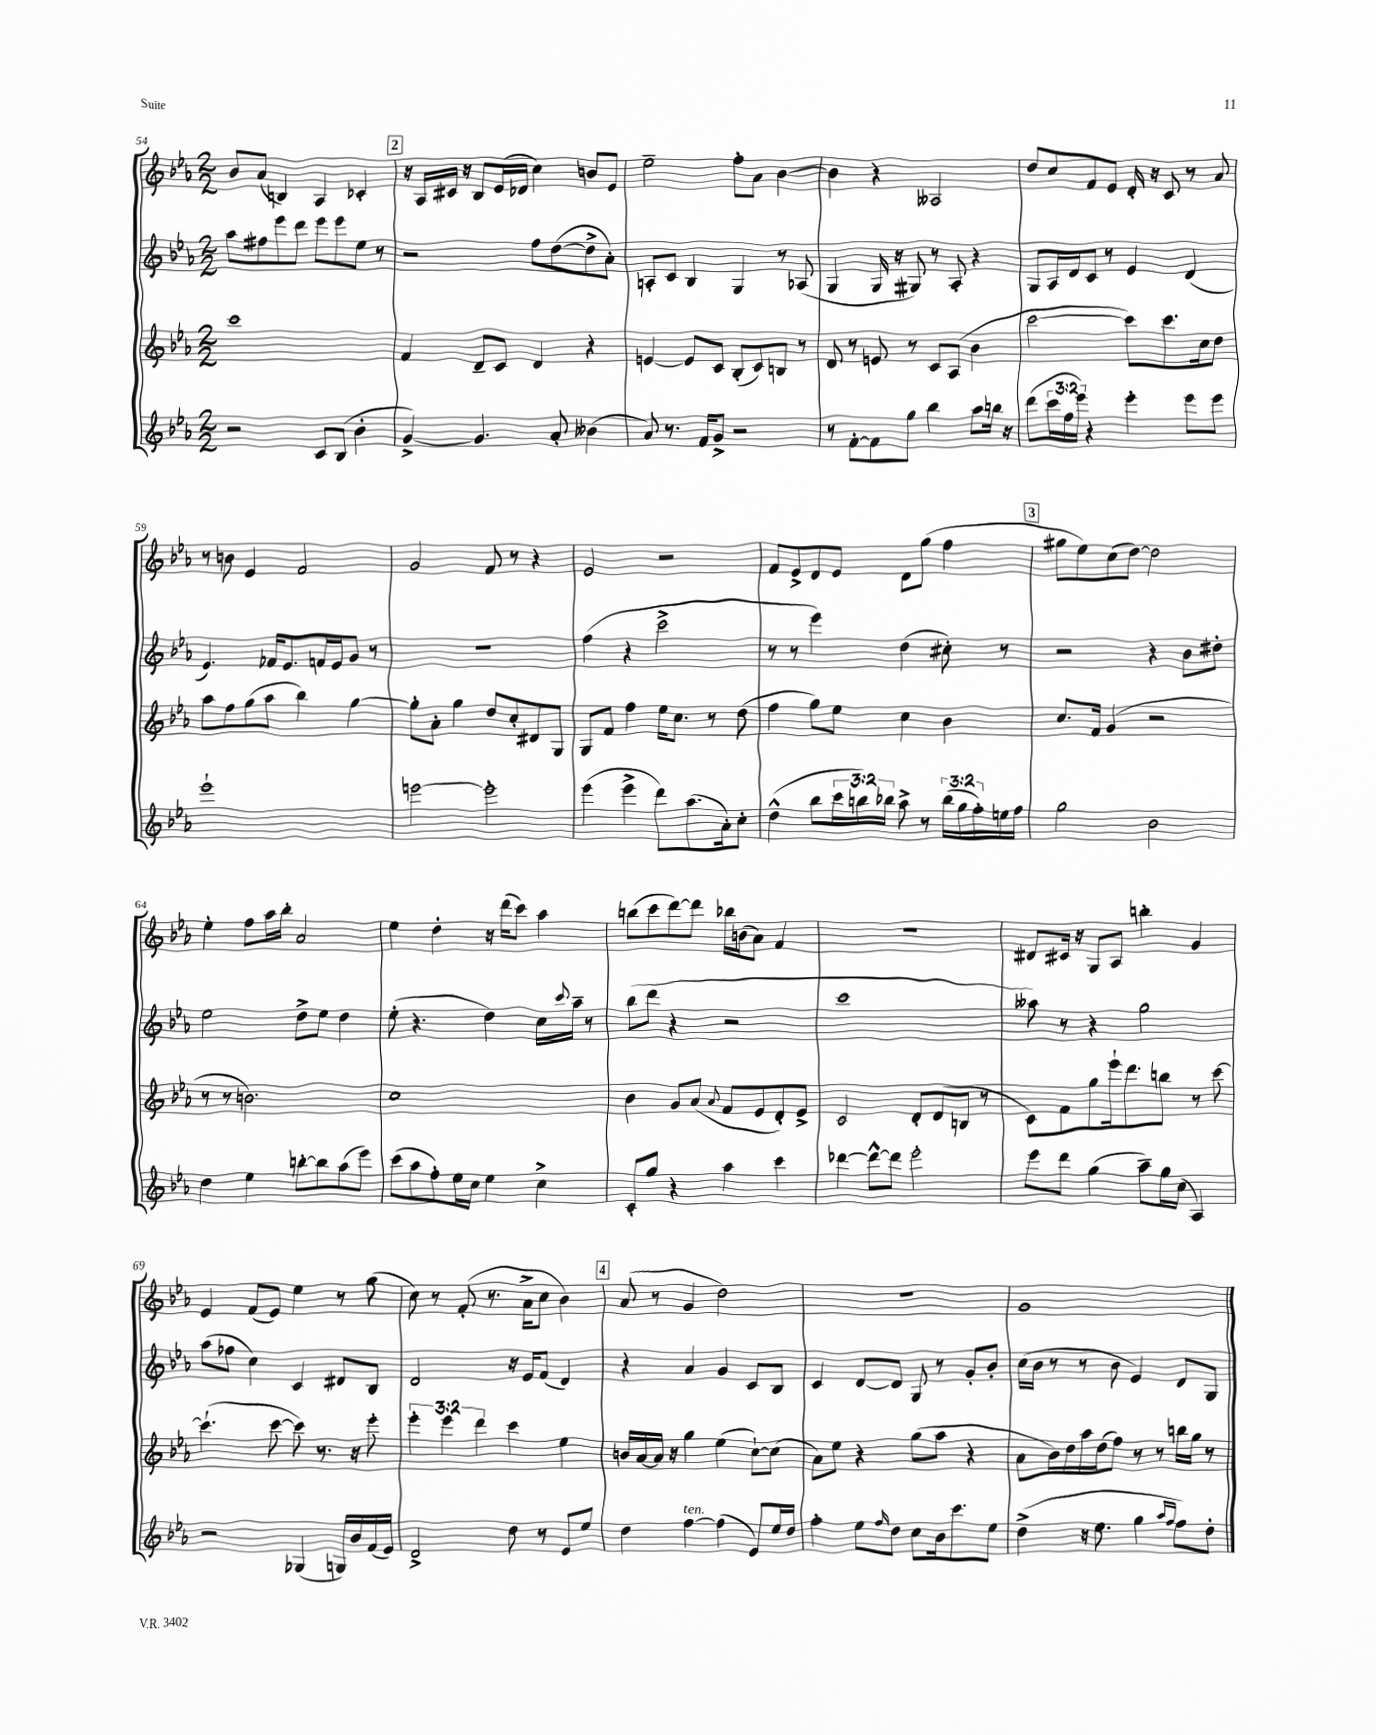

**kern	**kern	**kern	**kern
*part4	*part3	*part2	*part1
*staff4	*staff3	*staff2	*staff1
*clefG2	*clefG2	*clefG2	*clefG2
*k[b-e-a-]	*k[b-e-a-]	*k[b-e-a-]	*k[b-e-a-]
*M2/2	*M2/2	*M2/2	*M2/2
=54	=54	=54	=54
2r	1ccc	8aa-\L	8b-/L
.	.	8ff#X\	(8a-/J
.	.	8eee-\	4Bn/)
.	.	8ddd\J	.
8c/L	.	8eee-\L	4A-/
(8B-/J	.	8eee-\	.
4b-'\	.	8ee-\J	4c-X'/
.	.	8r	.
!!LO:REH:place=s1:t=2
=55	=55	=55	=55
[4g^/)	4f/	2r	16r
.	.	.	16A-/LL
.	.	.	16c#X/JJ
.	.	.	16r
4.g/]	8d~/L	.	8B-/L
.	8c/J	.	(16e-/L
.	.	.	16d-X/JJ
.	4d/	8ff\L	4cc\)
8a-'/	.	([8dd\	.
(4b--X\	4r	8dd^\]	8bn/L
.	.	8a-'\J)	8e-/J
=56	=56	=56	=56
8a-/)	[4en/	8An'/L	2ee-~\
8.r	.	8c/J	.
.	8e/L]	4B-/	.
16f/KL	.	.	.
8g^/J	8c/J	.	.
2r	(8B-'/L	4G/	8ff'\L
.	8c/)	.	8a-\J
.	8Bn/J	8r	[4b-\
.	8r	(8A-X/	.
=57	=57	=57	=57
8r	8d/	4G/	4b-\]
[8f'\L	8r	.	.
8f\]	8en/	16G/	4r
.	.	16r	.
8gg\J	8r	8G#X/)	.
4bb-\	8c/L	8r	2A--X/
.	(8A-/J	8A-'/	.
8aa-\L	4b-\	4r	.
16bbn\Jk	.	.	.
16r	.	.	.
=58	=58	=58	=58
(8ddd\L	[2ccc\	8G/L	8dd/L
24ccc\L	.	16A-/L	8cc/
24ff\	.	.	.
.	.	16d/J	.
24eee-\JJ)	.	.	.
4r	.	8c/J	8f/
.	.	8r	8e-/J
4eee-'\	8ccc\L])	4e-/	16d'/
.	.	.	16r
.	8.ccc\	.	8c/
8eee-\L	.	(4d/	8r
.	16cc\k	.	.
8eee-\J	8dd\J	.	8a-/
!!LO:LB:g=z
=59	=59	=59	=59
1eee-`	8aa-\L	4.e-/)	8r
.	8ff\	.	8bn\
.	(8gg\	.	4e-/
.	8aa-\J	16f-X/KL	.
.	.	8.e-/	.
.	4bb-\)	.	2f/
.	.	16fn/L	.
.	.	16e-/J	.
.	[4gg\	8g/J	.
.	.	8r	.
=60	=60	=60	=60
[2eeen\	8gg'\L]	1r	2g/
.	8a-'\J	.	.
.	4gg\	.	.
2eee'\]	8dd/L	.	8f/
.	8cc'/	.	8r
.	8d#X/	.	4r
.	8G/J	.	.
=61	=61	=61	=61
(4eee-\	8G/L	(4ff\	2e-/
.	8f/J	.	.
4eee-^\	4ff\	4r	.
8ddd\L)	16ee-\KL	2ccc^\	2r
.	8.cc\J	.	.
(8.aa-\	.	.	.
.	8r	.	.
16a-'\k)	.	.	.
8cc'\J	(8dd\	.	.
=62	=62	=62	=62
(4dd^^\	4ff\	8r	8f/L
.	.	8r	8e-^/
8bb-\L	8gg\L)	4eee-\)	8d/
24ccc\L	8ee-\J	.	8e-/J
24bbn\)	.	.	.
24bb-X\JJ	.	.	.
8aa-^\	4cc\	(4dd\	8d\L
8r	.	.	(8gg\J
(24bb-\LL	4b-\	8cc#X'\)	4ff\
24gg\	.	.	.
24ff'\)	.	.	.
16een\	.	8r	.
16ff\JJ	.	.	.
!!LO:REH:place=s1:t=3
=63	=63	=63	=63
2gg\	8.cc/L	2r	8gg#X\L
.	.	.	8ee-\)
.	16f/Jk	.	.
.	(4g/	.	(8cc\
.	.	.	[8dd\J)
2b-\	2r	4r	2dd\]
.	.	8b-\L	.
.	.	8dd#X'\J	.
!!LO:LB:g=z
=64	=64	=64	=64
4dd\	8r	2ee-\	4ee-'\
.	8r	.	.
4ee-\	2.bn\)	.	8ff\L
.	.	.	16aa-\L
.	.	.	16bb-'\JJ
[8bbn'\L	.	8dd^\L	2a-/
8bb\]	.	8ee-\J	.
(8aa-\	.	4dd\	.
8eee-\J)	.	.	.
=65	=65	=65	=65
(8ccc\L	1cc	(8ee-'\	4ee-\
8aa-\	.	4.r	.
8ff'\)	.	.	4dd'\
16ee-\L	.	.	.
16cc\JJ	.	.	.
4ee-\	.	4dd\)	16r
.	.	.	(16ddd\KL
.	.	.	8ccc\J)
4cc^\	.	16cc\LL	4aa-\
.	.	8qqccc/	.
.	.	16aa-~\JJ	.
.	.	8r	.
=66	=66	=66	=66
8c'/L	4b-\	(8bb-\L	(8bbn\L
8gg/J	.	8ddd\J	8ccc\
4r	8g/L	4r	[8ddd\)
.	(8a-/J	.	8ddd\J]
.	8qqa-/	.	.
4aa-\	8f/L	2r	16bb-X\LL
.	.	.	(16bn\J
.	8e-/	.	8a-\J)
4ccc\	8d'/)	.	4f/
.	8e-^/J	.	.
=67	=67	=67	=67
[4ddd-X\	2c/	1ccc	1r
8ddd-^^\L_	.	.	.
8ddd-\J]	.	.	.
2eee-'\	8d'/L	.	.
.	(8d/	.	.
.	8Bn/J	.	.
.	8r	.	.
=68	=68	=68	=68
8eee-\L	8c\L)	8aa--X\)	8d#X/L
8ddd\J	8f\	8r	16c#X/Jk
.	.	.	16r
(4gg\	8gg\	4r	8G/L
.	16eee-`\k	.	8A-/J
.	8.ddd\	.	.
8aa-~\L)	.	2gg\	4bbn'\
16gg\L	8bbn\J	.	.
(16cc\JJ	.	.	.
4A-/)	8r	.	4g/
.	[8ccc\	.	.
!!LO:LB:g=z
=69	=69	=69	=69
2r	(4.ccc`\]	(8aa-\L	4e-/
.	.	8ff-X\J	.
.	.	4cc\)	(8f/L
.	[8ccc\	.	8e-/J)
(4G-X/	8ccc\])	4c/	4ee-\
.	8.r	.	.
16Gn/LL)	.	8d#X/L	8r
16b-/	16r	.	.
(16f/	8eee-'\	8B-/J	(8gg\
16e-/JJ)	.	.	.
=70	=70	=70	=70
2d^/	6eee-'\	2d/	8cc\)
.	.	.	8r
.	6eee-\	.	.
.	.	.	(8f'/
.	6ddd\	.	.
.	.	.	8.r
8dd\	4ccc\	16r	.
.	.	16e-/KL	16a-^\KL
8r	.	(8f/J	8cc\J
8e-/L	4ee-\	4d/)	4b-\)
8ee-/J	.	.	.
!!LO:REH:place=s1:t=4
=71	=71	=71	=71
4dd\	16bn/LL	4r	(8a-/
.	[16a-/	.	.
.	16a-/JJ]	.	8r
.	16r	.	.
!LO:TX:a:i:t=ten.	!	!	!
[4ff\	4gg\	4a-/	4g/
(4ff\]	(4ee-\	4g/	2dd\)
8e-/L)	[8cc`\L)	8c/L	.
16ee-/L	(8cc\J]	8B-/J	.
16dd/JJ	.	.	.
=72	=72	=72	=72
4ff'\	8a-\L)	4c/	1r
.	8ee-\J	.	.
8ee-\L	4r	[8d/L	.
16qqff/	.	.	.
8dd\J	.	8d/J]	.
8cc\L	(8gg\L	8G/	.
16b-\k	8aa-\J	8r	.
8.ccc\	.	.	.
.	4r	8g'/L	.
8ee-\J	.	8b-'/J	.
=73	=73	=73	=73
(4dd^\	8a-\L	(16cc\LL	1g
.	.	16b-\JJ	.
.	16b-\L)	8r	.
.	16dd\	.	.
16r	16aa-\	8r	.
8.ee-\	(16dd\J	.	.
.	8ff\J)	8b-\	.
4gg\	8r	4e-/)	.
.	8r	.	.
16qqaa-/LL	.	.	.
16qqff/JJ	.	.	.
8ff\L)	16bbn\LL	8d/L	.
.	16gg\JJ	.	.
8dd'\J	8r	8G/J	.
==	==	==	==
*-	*-	*-	*-
